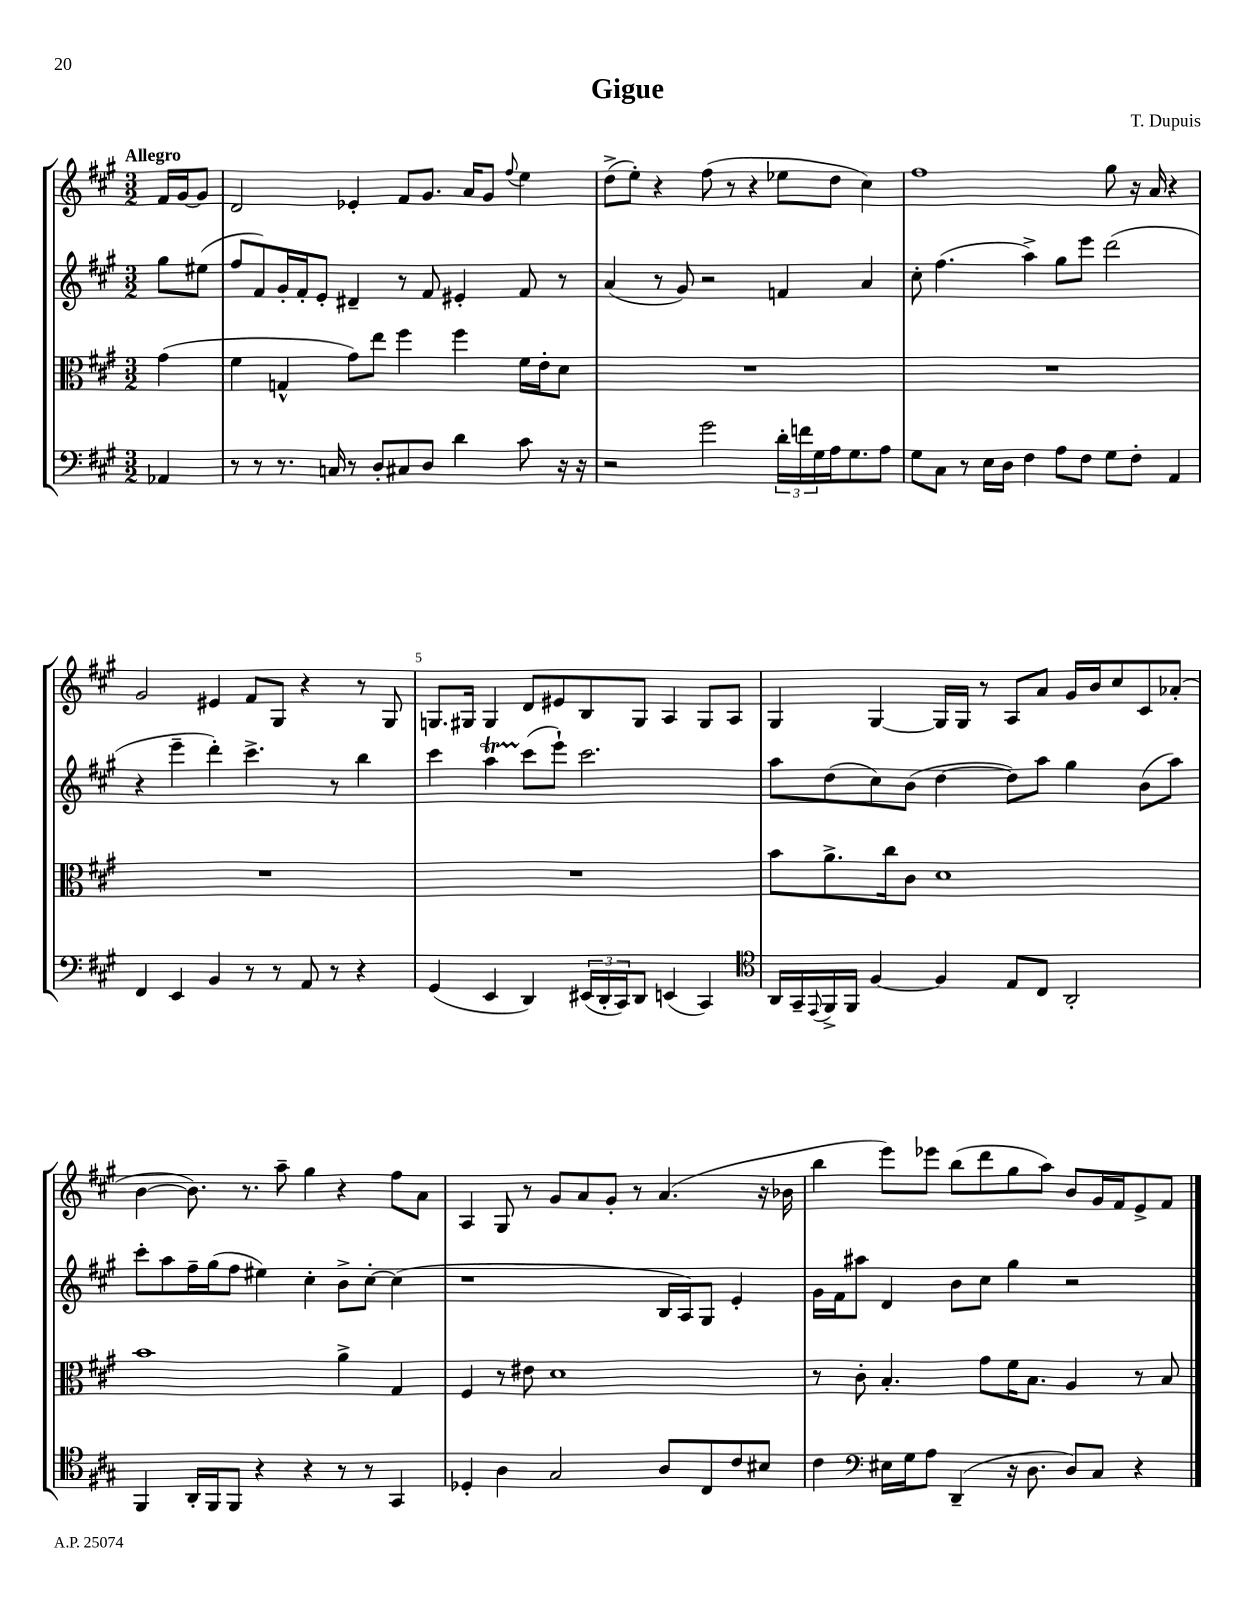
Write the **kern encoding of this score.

**kern	**kern	**kern	**kern
*staff4	*staff3	*staff2	*staff1
*clefF4	*clefC3	*clefG2	*clefG2
*k[f#c#g#]	*k[f#c#g#]	*k[f#c#g#]	*k[f#c#g#]
*M3/2	*M3/2	*M3/2	*M3/2
4AA-	(4g#	8gg#	16f#
.	.	.	[16g#
.	.	(8ee#	8g#]
=	=	=	=
8r	4f#	8ff#	2d
8r	.	8f#)	.
8.r	4G^^	16g#'	.
.	.	16f#'	.
.	.	8e'	.
16C	.	.	.
8r	8g#)	4d#~	4e-'
8D'	8ee	.	.
8C#	4ff#	8r	8f#
8D	.	8f#	8.g#
4d	4ff#	4e#'	.
.	.	.	16a
.	.	.	8g#
.	.	.	8qqff#
8c#	16f#	8f#	4ee
.	16e'	.	.
16r	8d	8r	.
16r	.	.	.
=	=	=	=
2r	1.r	(4a	(8dd^
.	.	.	8ee')
.	.	8r	4r
.	.	8g#)	.
2g#	.	2r	(8ff#
.	.	.	8r
.	.	.	4r
24d'	.	4f	8ee-
24f	.	.	.
24G#	.	.	.
16A	.	.	8dd
8.G#	.	.	.
.	.	4a	4cc#)
8A	.	.	.
=	=	=	=
8G#	1.r	8cc#'	1ff#
8C#	.	(4.ff#	.
8r	.	.	.
16E	.	.	.
16D	.	.	.
4F#	.	4aa^)	.
8A	.	8gg#	.
8F#	.	8eee	.
8G#	.	(2ddd	8gg#
8F#'	.	.	16r
.	.	.	16a
4AA	.	.	4r
=	=	=	=
4FF#	1.r	4r	2g#
4EE	.	4eee~	.
4BB	.	4ddd')	4e#
8r	.	4.ccc#^	8f#
8r	.	.	8G#
8AA	.	.	4r
8r	.	8r	.
4r	.	4bb	8r
.	.	.	8G#
=	=	=	=
(4GG#	1.r	4ccc#	8.G
.	.	.	16G#
4EE	.	4aa	4G#
4DD)	.	(8ccc#	8d
.	.	8eee`)	8e#
(24EE#	.	2.ccc#	8B
24DD'	.	.	.
24CC#)	.	.	.
8DD	.	.	8G#
(4EE	.	.	4A
4CC#)	.	.	8G#
.	.	.	8A
=	=	=	=
*clefC4	*	*	*
16AA	8b	8aa	4G#
16GG#~	.	.	.
8qqEE	.	.	.
16FF#^	8.a^	(8dd	.
16FF#	.	.	.
[4F#	.	8cc#)	[4G#
.	16cc#	.	.
.	8c#	(8b	.
4F#]	1d	[4dd	16G#]
.	.	.	16G#
.	.	.	8r
8E	.	8dd])	8A
8C#	.	8aa	8a
2AA'	.	4gg#	16g#
.	.	.	16b
.	.	.	8cc#
.	.	(8b	8c#
.	.	8aa)	(8a-'
=	=	=	=
4FF#	1b	8ccc#'	[4b
.	.	8aa	.
16AA'	.	16ff#~	8.b])
16FF#	.	(16gg#	.
8FF#	.	8ff#	.
.	.	.	8.r
4r	.	4ee#)	.
.	.	.	8aa~
4r	.	4cc#'	4gg#
8r	4a^	8b^	4r
8r	.	[8cc#'	.
4GG#	4G#	(4cc#]	8ff#
.	.	.	8a
=	=	=	=
4D-'	4F#	1r	4A
4A	8r	.	8G#
.	8e#	.	8r
2G#	1d	.	8g#
.	.	.	8a
.	.	.	8g#'
.	.	.	8r
8A	.	16B	(4.a
.	.	16A)	.
8C#	.	8G#	.
8c#	.	4e'	.
8B#	.	.	16r
.	.	.	16b-
=	=	=	=
4c#	8r	16g#	4bb
.	.	16f#	.
.	8c#'	8aa#	.
*clefF4	*	*	*
16E#	4.B'	4d	8eee)
16G#	.	.	.
8A	.	.	8eee-
(4DD~	.	8b	(8bb
.	8g#	8cc#	8ddd
16r	16f#	4gg#	8gg#
8.D	8.B	.	.
.	.	.	8aa)
8D)	4A	2r	8b
8C#	.	.	16g#
.	.	.	16f#
4r	8r	.	8e^
.	8B	.	8f#
==	==	==	==
*-	*-	*-	*-
